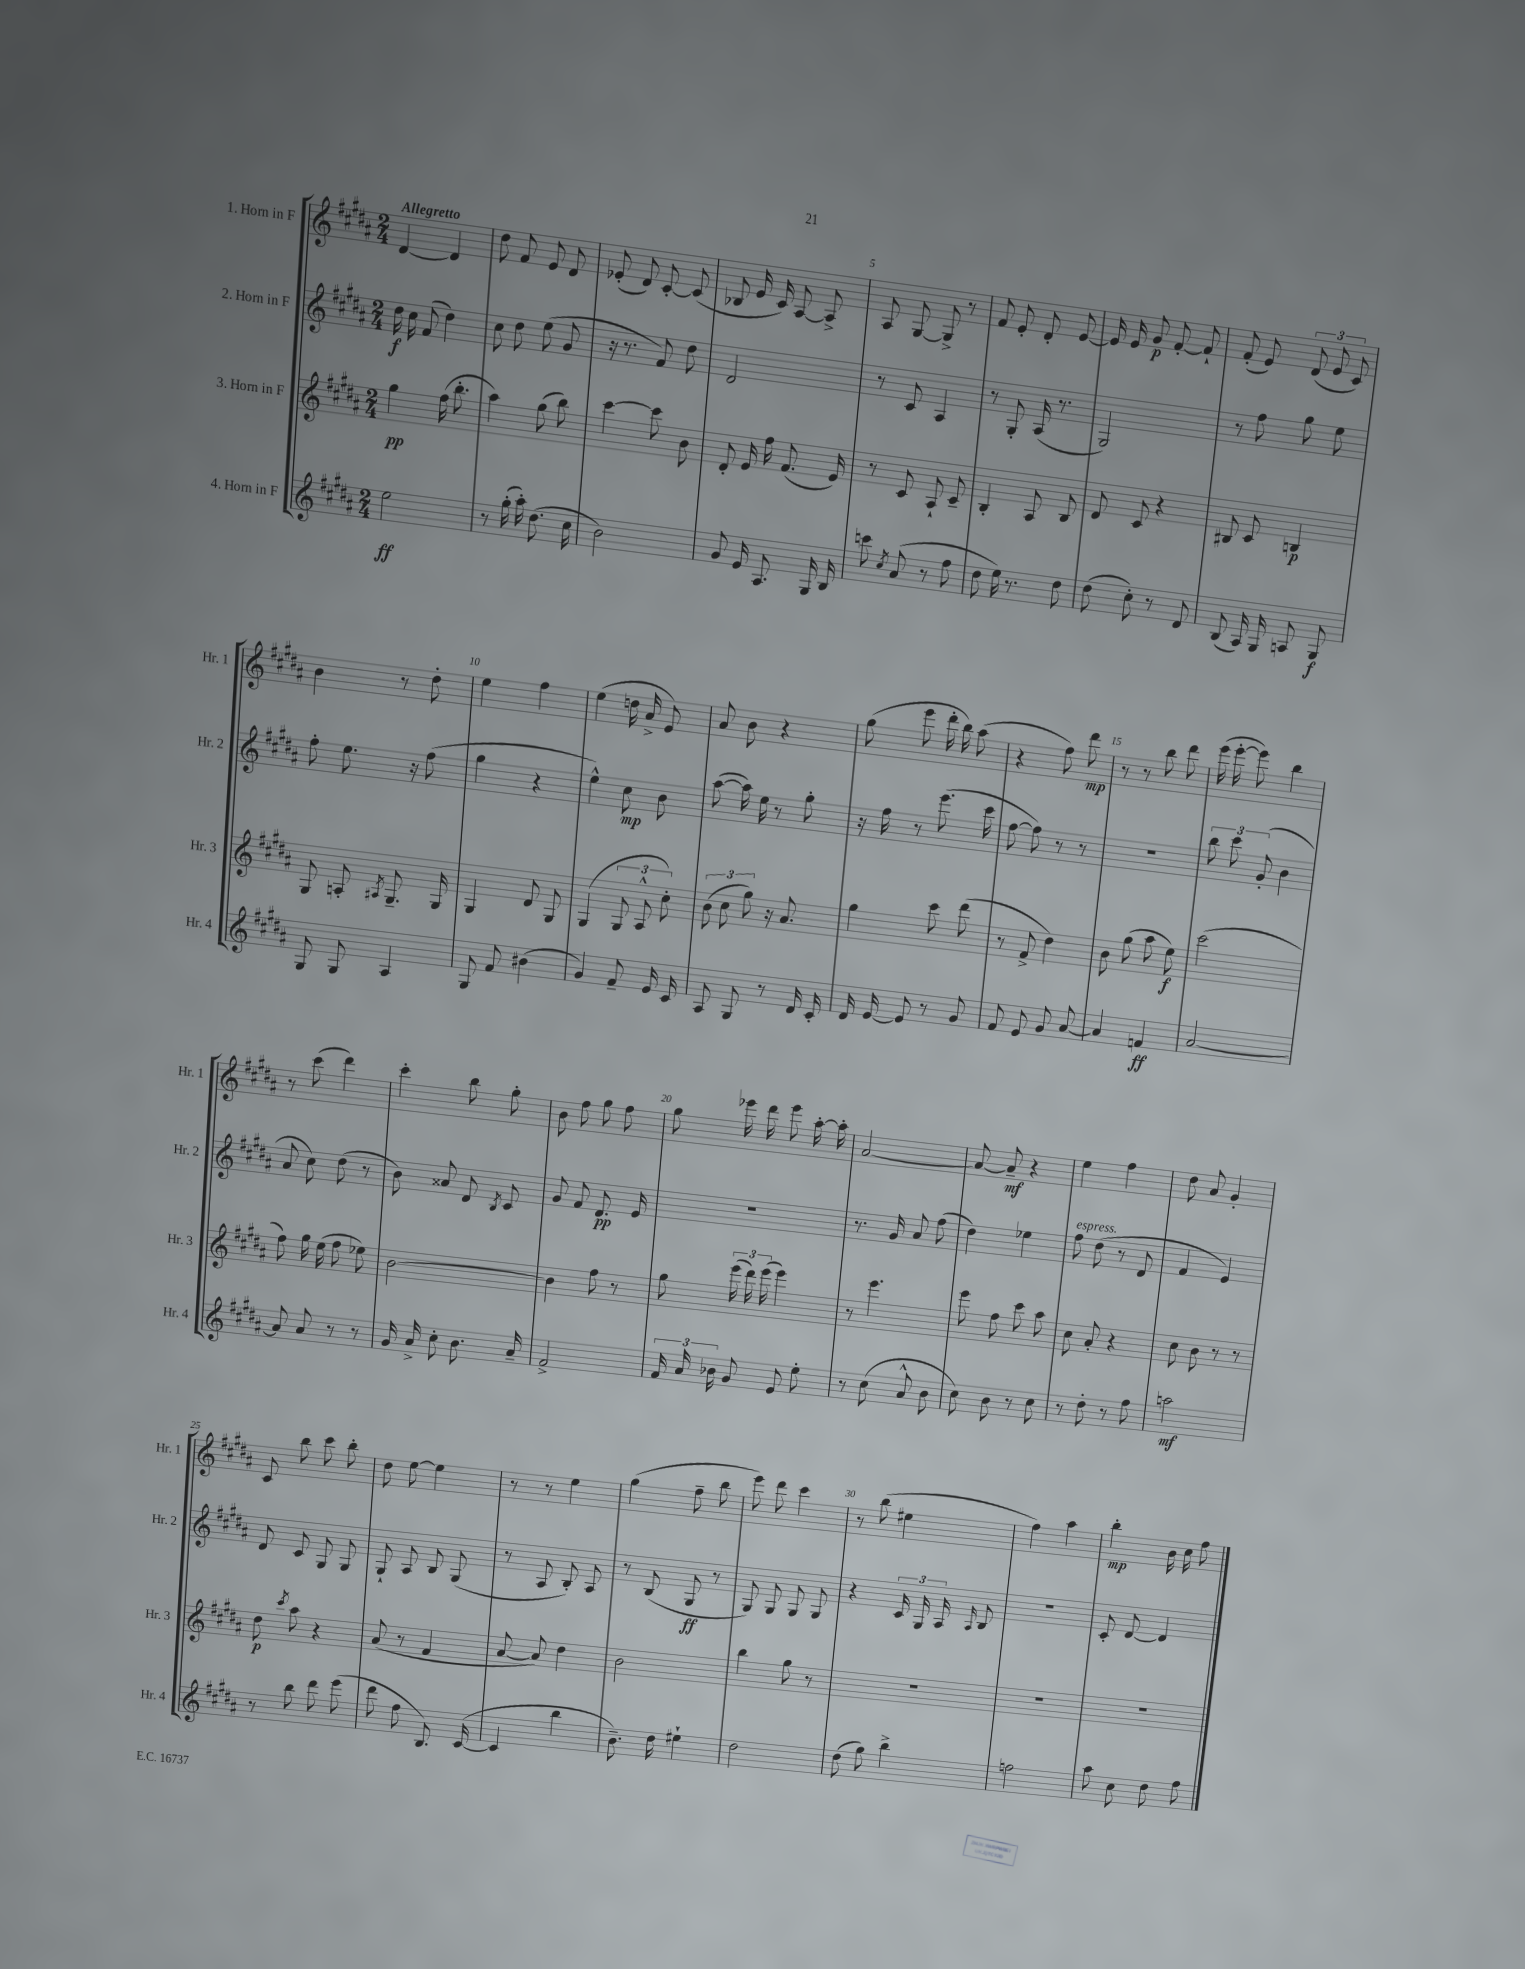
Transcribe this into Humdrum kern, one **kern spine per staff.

**kern	**kern	**kern	**kern
*staff4	*staff3	*staff2	*staff1
*clefG2	*clefG2	*clefG2	*clefG2
*k[f#c#g#d#a#]	*k[f#c#g#d#a#]	*k[f#c#g#d#a#]	*k[f#c#g#d#a#]
*M2/4	*M2/4	*M2/4	*M2/4
2ee	4gg#	16dd#	[4d#
.	.	16cc#	.
.	.	(8f#	.
.	(16ff#	4dd#)	4d#]
.	8.bb'	.	.
=	=	=	=
8r	4aa#)	8cc#	8dd#
(16gg#'	.	8dd#	8f#
16aa#')	.	.	.
(8.dd#	(8gg#	(8ee	8e
.	8bb)	8g#	8d#
16cc#	.	.	.
=	=	=	=
2b)	[4ccc#	16r	(8e-'
.	.	8.r	.
.	.	.	8d#)
.	8ccc#]	8f#)	[8c#'
.	8b	8dd#	(8c#]
=	=	=	=
8g#	8d#'	2d#	8B-
16e	16e	.	16e
8.A#	16ff#	.	16c#)
.	(8.f#	.	[8A#
16G#	.	.	8A#^]
16B	16e)	.	.
=	=	=	=
8ccc	8r	8r	8A#
8qcc#	.	.	.
(8a#	8c#	8c#	[8G#
8r	8A#`	4A#	8G#^]
8ff#	8c#~	.	8r
=	=	=	=
8dd#	4B'	8r	8f#
16ee)	.	8G#'	8e'
8.r	.	.	.
.	8A#	(16A#	8d#'
.	.	8.r	.
8dd#	8B	.	[8e
=	=	=	=
(8dd#	8d#	2G#)	16e]
.	.	.	16e
8cc#')	8c#	.	8g#
8r	4r	.	[8f#'
8d#	.	.	8f#`]
=	=	=	=
(8B	8B#	8r	(8f#'
16A#)	8c#	8ff#	8e)
16G#	.	.	.
8A	4B	8gg#	(12d#
.	.	.	12e
8G#	.	8ee	.
.	.	.	12c#)
=	=	=	=
8G#	8G#	8ff#'	4b
8G#	8A'	8.ee	.
.	8qA#	.	.
4A#	8.G#~	.	8r
.	.	16r	.
.	.	(8ff#	8dd#'
.	16G#	.	.
=	=	=	=
8G#	4G#	4gg#	4ee
8f#	.	.	.
(4b#	8d#	4r	4ff#
.	8G#	.	.
=	=	=	=
4g#)	(4G#	4ee^^)	(4ee
8f#~	12G#	8cc#	16dd
.	.	.	16a#^
.	12A#^^	.	.
16e	.	8b	8e)
.	12cc#')	.	.
16c#	.	.	.
=	=	=	=
8A#	(12b	([8aa#	8a#
.	12cc#	.	.
8G#	.	16aa#])	8b
.	12gg#)	.	.
.	.	16ee	.
8r	16r	8r	4r
.	8.a#	.	.
16d#	.	8gg#'	.
16c#'	.	.	.
=	=	=	=
16d#	4gg#	16r	(8gg#
[16e	.	16ff#	.
8e]	.	8r	8eee
8r	8ccc#	(8.eee	16ddd#'
.	.	.	16bb)
8g#	(8ddd#	.	(8aa#
.	.	16ccc#	.
=	=	=	=
8f#	8r	[8ff#	4r
8e	8f#^	8ff#])	.
8g#	4dd#)	8r	8ff#)
[8a#	.	8r	8ddd#
=	=	=	=
4a#]	8b	2r	8r
.	(8gg#	.	8r
4f	8aa#	.	8bb
.	8ee)	.	8ddd#
=	=	=	=
[2a#	(2ccc#	12bb	(16eee
.	.	.	[16eee'
.	.	12ccc#	.
.	.	.	8eee])
.	.	(12g#'	.
.	.	4b	4bb
=	=	=	=
8a#]	8ff#)	8a#	8r
8a#	16gg#	8cc#)	(8ccc#
.	(16ee	.	.
8r	8ff#	(8dd#	4ddd#)
8r	8ee-)	8r	.
=	=	=	=
16g#	[2b	8b)	4ccc#'
16a#^	.	.	.
8cc#'	.	8a##	.
8.b	.	8d#	8bb
.	.	8qB	.
.	.	8c#	8gg#'
16a#~	.	.	.
=	=	=	=
2f#^	4b]	8g#	8b
.	.	8f#	8ff#
.	8ff#	8.d#	8gg#
.	8r	.	8ff#
.	.	16e	.
=	=	=	=
24f#	8gg#	2r	8gg#
24a#	.	.	.
24b-	.	.	.
8g#	(24eee	.	16eee-
.	24ddd#)	.	.
.	.	.	16ddd#
.	(24eee	.	.
8e	4eee)	.	8eee-
8ee'	.	.	[16aa#'
.	.	.	16aa#']
=	=	=	=
8r	8r	8.r	[2a#
(8cc#	4.eee	.	.
.	.	16g#	.
8a#^^	.	8a#	.
8b	.	(8ff#	.
=	=	=	=
8cc#)	8eee	4dd#)	8a#_
8b	8ff#	.	8a#~]
8r	8ccc#	4ee-	4r
8cc#	8aa#	.	.
=	=	=	=
8r	8cc#	8ff#	4ee
8dd#'	8a#'	(8dd#	.
8r	4r	8r	4ff#
8ff#	.	8d#	.
=	=	=	=
2aa	8cc#	4f#	8dd#
.	8b	.	8a#
.	8r	4e)	4g#'
.	8r	.	.
=	=	=	=
8r	8dd#	8d#	8c#
.	8qccc#	.	.
8bb	8aa#	8c#	8bb
8ddd#	4r	8G#	8ccc#
(8eee	.	8G#	8bb'
=	=	=	=
8ddd#	(8a#	8G#`	8dd#
8ff#	8r	8A#	[8ee
8.B)	4f#	8B	4ee]
.	.	(8G#	.
([16c#	.	.	.
=	=	=	=
4c#]	[8a#	8r	8r
.	8a#])	8A#	8r
4bb	4dd#	8B')	4ee
.	.	8A#	.
=	=	=	=
8.b~)	2b	8r	(4gg#
.	.	(8B	.
16dd#	.	.	.
4ee#`	.	8G#	8ff#~
.	.	8r	8bb
=	=	=	=
2dd#	4bb	8G#)	8eee)
.	.	8G#	8ddd#
.	8gg#	8G#	4ccc#
.	8r	8G#	.
=	=	=	=
(8dd#	2r	4r	8r
8gg#)	.	.	(8bb
4bb^	.	24c#	4ee#
.	.	24G#	.
.	.	24A#	.
.	.	16qqA#	.
.	.	8B	.
=	=	=	=
2ff	2r	2r	4ff#)
.	.	.	4aa#
=	=	=	=
8aa#	2r	8c#'	4bb'
8cc#	.	[8d#	.
8dd#	.	4d#]	16b
.	.	.	16cc#
8ff#	.	.	8ff#
==	==	==	==
*-	*-	*-	*-
